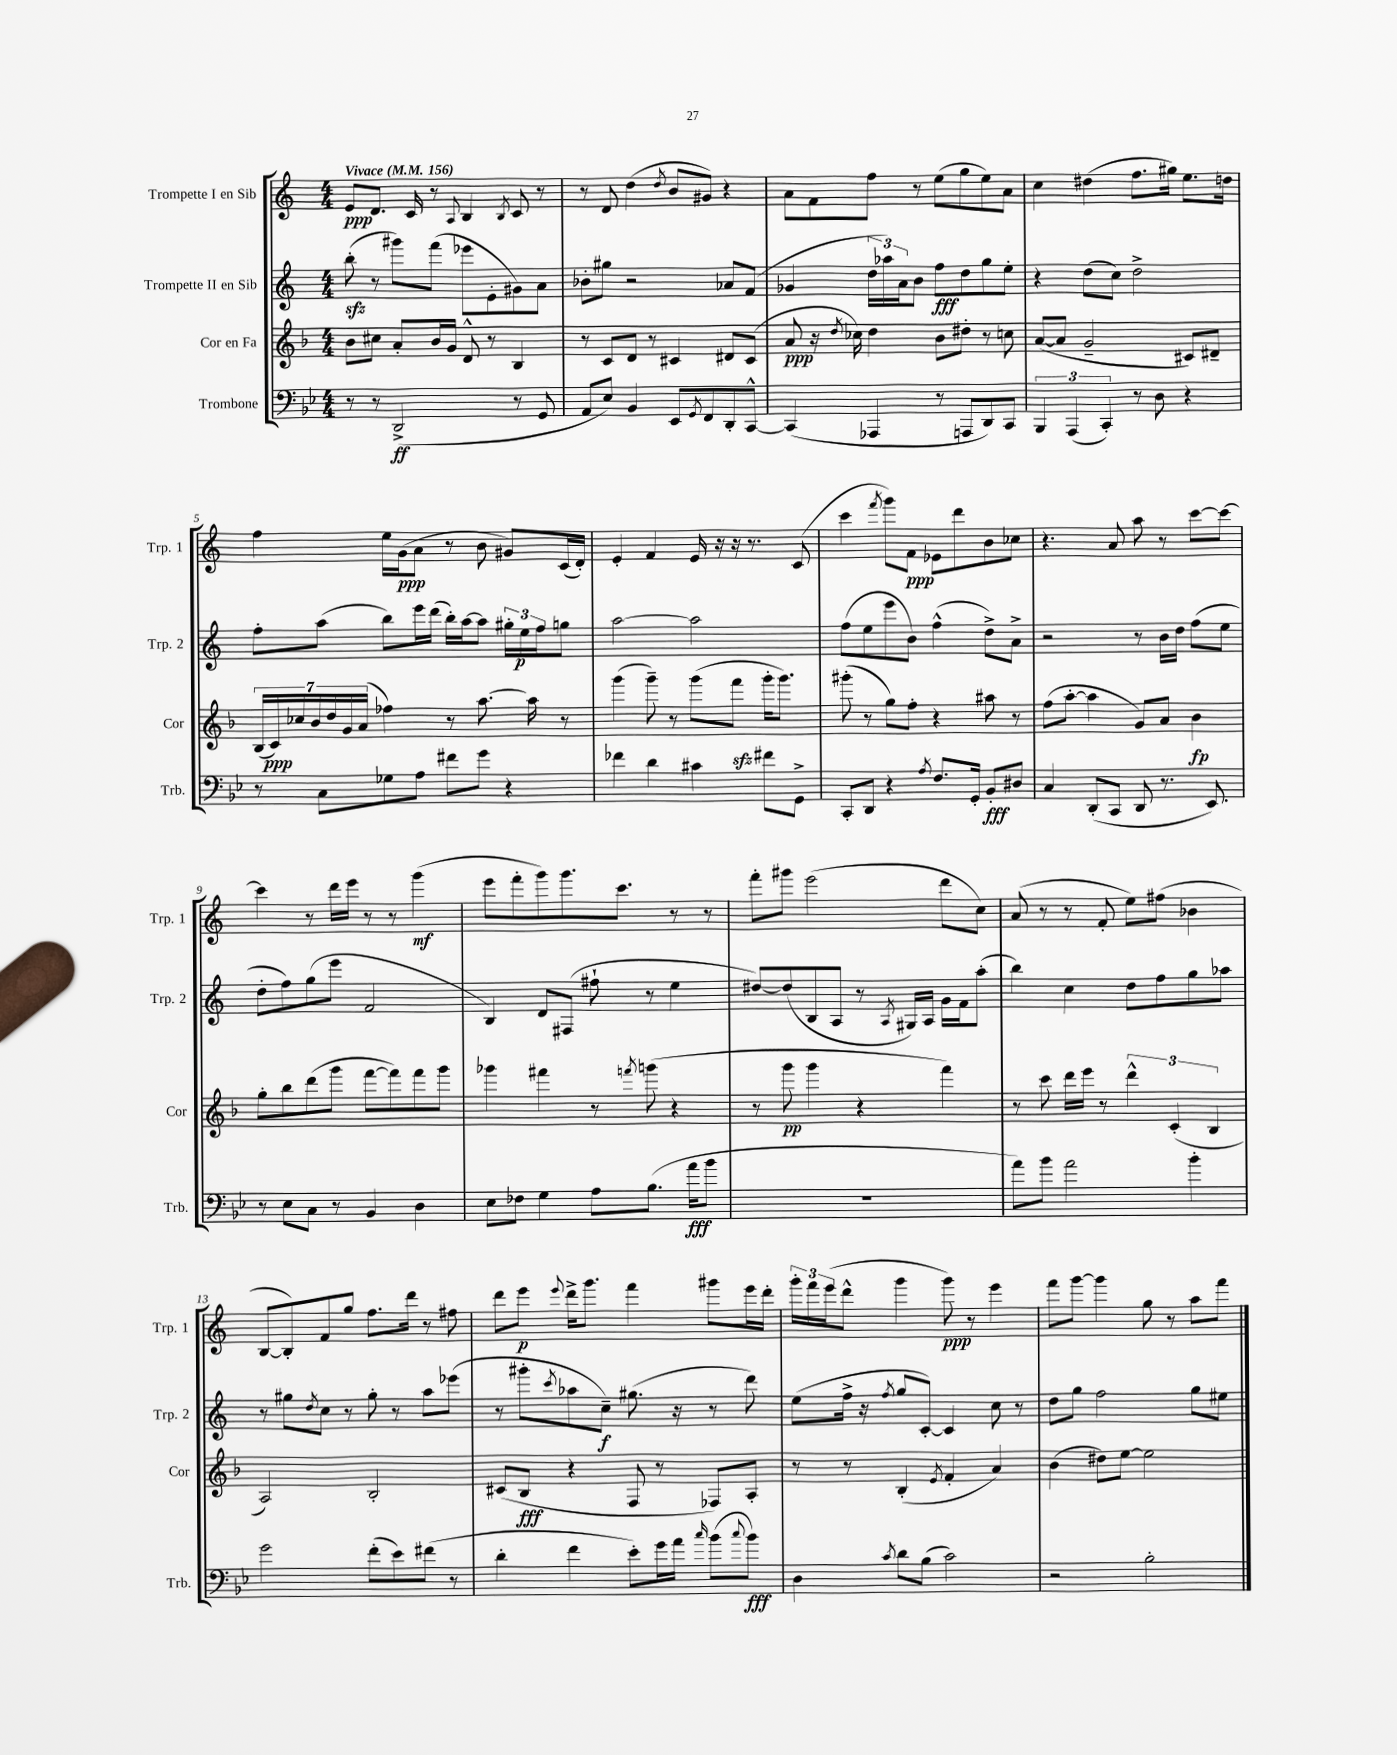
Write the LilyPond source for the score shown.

<<
\new StaffGroup <<
\new Staff = "s0" \with { instrumentName = "Trompette I en Sib" shortInstrumentName = "Trp. 1" } {
    \clef treble \key c \major \numericTimeSignature \time 4/4 \tempo "Vivace" 4 = 156
    e'8\ppp d'8. c'16 r8 \appoggiatura { a8 } b4 \acciaccatura { b8 } c'8 r8 |
    r8 d'8 d''4( \acciaccatura { d''8 } b'8 gis'8) r4 |
    a'8 f'8 f''8 r8 e''8( g''8 e''8) a'8 |
    c''4 dis''4( f''8. gis''16) e''8. d''16 |
    f''4 e''16 g'16\ppp( a'8 r8 b'8 gis'8) c'16( d'16-.) |
    e'4-. f'4 e'16 r16 r16 r8. c'8( |
    c'''4 \acciaccatura { f'''8 } g'''8) f'8\ppp ees'8 d'''8 b'8 ces''8 |
    r4. a'8 a''8 r8 c'''8~ c'''8~ |
    c'''4 r8 d'''16 e'''16 r8 r8 g'''4\mf( |
    e'''8 f'''8-. g'''8) g'''8. c'''8. r8 r8 |
    f'''8-. gis'''8 e'''2( d'''8 c''8) |
    a'8( r8 r8 f'8-. e''8) fis''8( bes'4 |
    b8~ b8-.) f'8 g''8 f''8. d'''16 r8 fis''8 |
    d'''8 e'''8\p \appoggiatura { e'''8 } d'''16-> g'''8. f'''4 gis'''8 e'''16 d'''16-. |
    \tuplet 3/2 { g'''16-. f'''16 e'''16( } d'''8-^ g'''4 g'''8\ppp) r8 e'''4 |
    f'''8 g'''8~ g'''4 g''8 r8 a''8 f'''8 \bar "|." |
}
\new Staff = "s1" \with { instrumentName = "Trompette II en Sib" shortInstrumentName = "Trp. 2" } {
    \clef treble \key c \major \numericTimeSignature \time 4/4
    b''8-.\sfz( r8 gis'''8) f'''8( ees'''8 e'8-. gis'8) a'8 |
    bes'8-. gis''8 r2 aes'8 f'8( |
    ges'4 \tuplet 3/2 { d''16 aes''16) a'16 } b'8 f''8\fff d''8 g''8 e''8-. |
    r4 d''8( c''8) d''2-> |
    f''8-. a''8( b''8) e'''16 d'''16( b''16-.) a''16~ a''8 \tuplet 3/2 { gis''16-. e''16\p f''16 } g''8 |
    a''2~ a''2 |
    f''8( e''8 e'''8 b'8) f''4-^( d''8->) a'8-> |
    r2 r8 b'16 d''16 f''8( e''8 |
    d''8-. f''8) g''8( e'''8 f'2 |
    b4) d'8 fis8( fis''8-! r8 e''4 |
    dis''8~) dis''8( b8 a8 r8 \acciaccatura { a8 } gis16) a16 g'16 f'16 a''8-.( |
    b''4) c''4 d''8 f''8 g''8 aes''8 |
    r8 gis''8 \acciaccatura { d''8 } c''8 r8 gis''8-. r8 a''8 ees'''8( |
    r8 gis'''8-. \acciaccatura { c'''8 } aes''8 c''8--\f) gis''8.( r16 r8 d'''8) |
    e''8( f''16-> r16 \acciaccatura { f''8 } g''8 c'8~-.) c'4 c''8 r8 |
    d''8 g''8 f''2 g''8 eis''8 \bar "|." |
}
\new Staff = "s2" \with { instrumentName = "Cor en Fa" shortInstrumentName = "Cor" } {
    \clef treble \key f \major \numericTimeSignature \time 4/4
    bes'8 cis''8 a'8-. bes'16 g'16 d'8-^ r8 bes4 |
    r8 c'8 d'8 r8 cis'4 dis'8 cis'8( |
    a'8\ppp r16 \acciaccatura { d''8 } ces''16) d''4 bes'8 dis''8-. r8 c''8 |
    a'8~( a'8 g'2-- cis'8) dis'8-- |
    \tuplet 7/4 { bes16( c'16\ppp) ces''16 bes'16 d''16 g'16 a'16( } fes''4) r8 a''8.~ a''16 r8 |
    g'''4( g'''8--) r8 g'''8( f'''8\sfz g'''16-. g'''8.) |
    gis'''8-.( r8 g''8) f''8-. r4 ais''8 r8 |
    f''8( a''8~-. a''4 g'8) a'8 bes'4\fp |
    g''8-. bes''8 d'''8( g'''8 f'''8~ f'''8) f'''8 g'''8 |
    ges'''4 fis'''4 r8 \acciaccatura { f'''8 } g'''8( r4 |
    r8 g'''8\pp g'''4 r4 f'''4) |
    r8 c'''8 d'''16 e'''16 r8 \tuplet 3/2 { d'''4-^ c'4-.( bes4 } |
    a2) bes2-. |
    cis'8( bes8\fff r4 f8 r8 fes8) a8-. |
    r8 r8 bes4-.( \acciaccatura { e'8 } f'4-. a'4) |
    bes'4( dis''8) e''8~ e''2 \bar "|." |
}
\new Staff = "s3" \with { instrumentName = "Trombone" shortInstrumentName = "Trb." } {
    \clef bass \key bes \major \numericTimeSignature \time 4/4
    r8 r8 d,2->\ff( r8 g,8 |
    a,8 ees8) bes,4 ees,8 \acciaccatura { g,8 } f,8 d,8-. c,8~-^ |
    c,4( aes,,4 r8 a,,8 d,8) c,8 |
    \tuplet 3/2 { bes,,4 a,,4( c,4-.) } r8 d8 r4 |
    r8 c8 ges8 a8 fis'8 g'8 r4 |
    fes'4 d'4 cis'4 fis'8 g,8-> |
    c,8-. d,8 r4 \acciaccatura { a8 } f8. g,16-. bes,8-.\fff dis8 |
    c4 d,8-.( c,8 d,8 r8. ees,8.) |
    r8 ees8 c8 r8 bes,4 d4 |
    ees8 fes8 g4 a8 bes8.( a'16\fff bes'8 |
    R1 |
    a'8) bes'8 a'2 bes'4-. |
    g'2 f'8-.( ees'8) fis'8( r8 |
    d'4-. f'4 ees'8-.) g'16 a'16 \grace { c''16 } bes'8( \appoggiatura { c''8 } bes'8\fff) |
    d4 \acciaccatura { c'8 } d'8 bes8( c'2) |
    r2 bes2-. \bar "|." |
}
>>
>>
